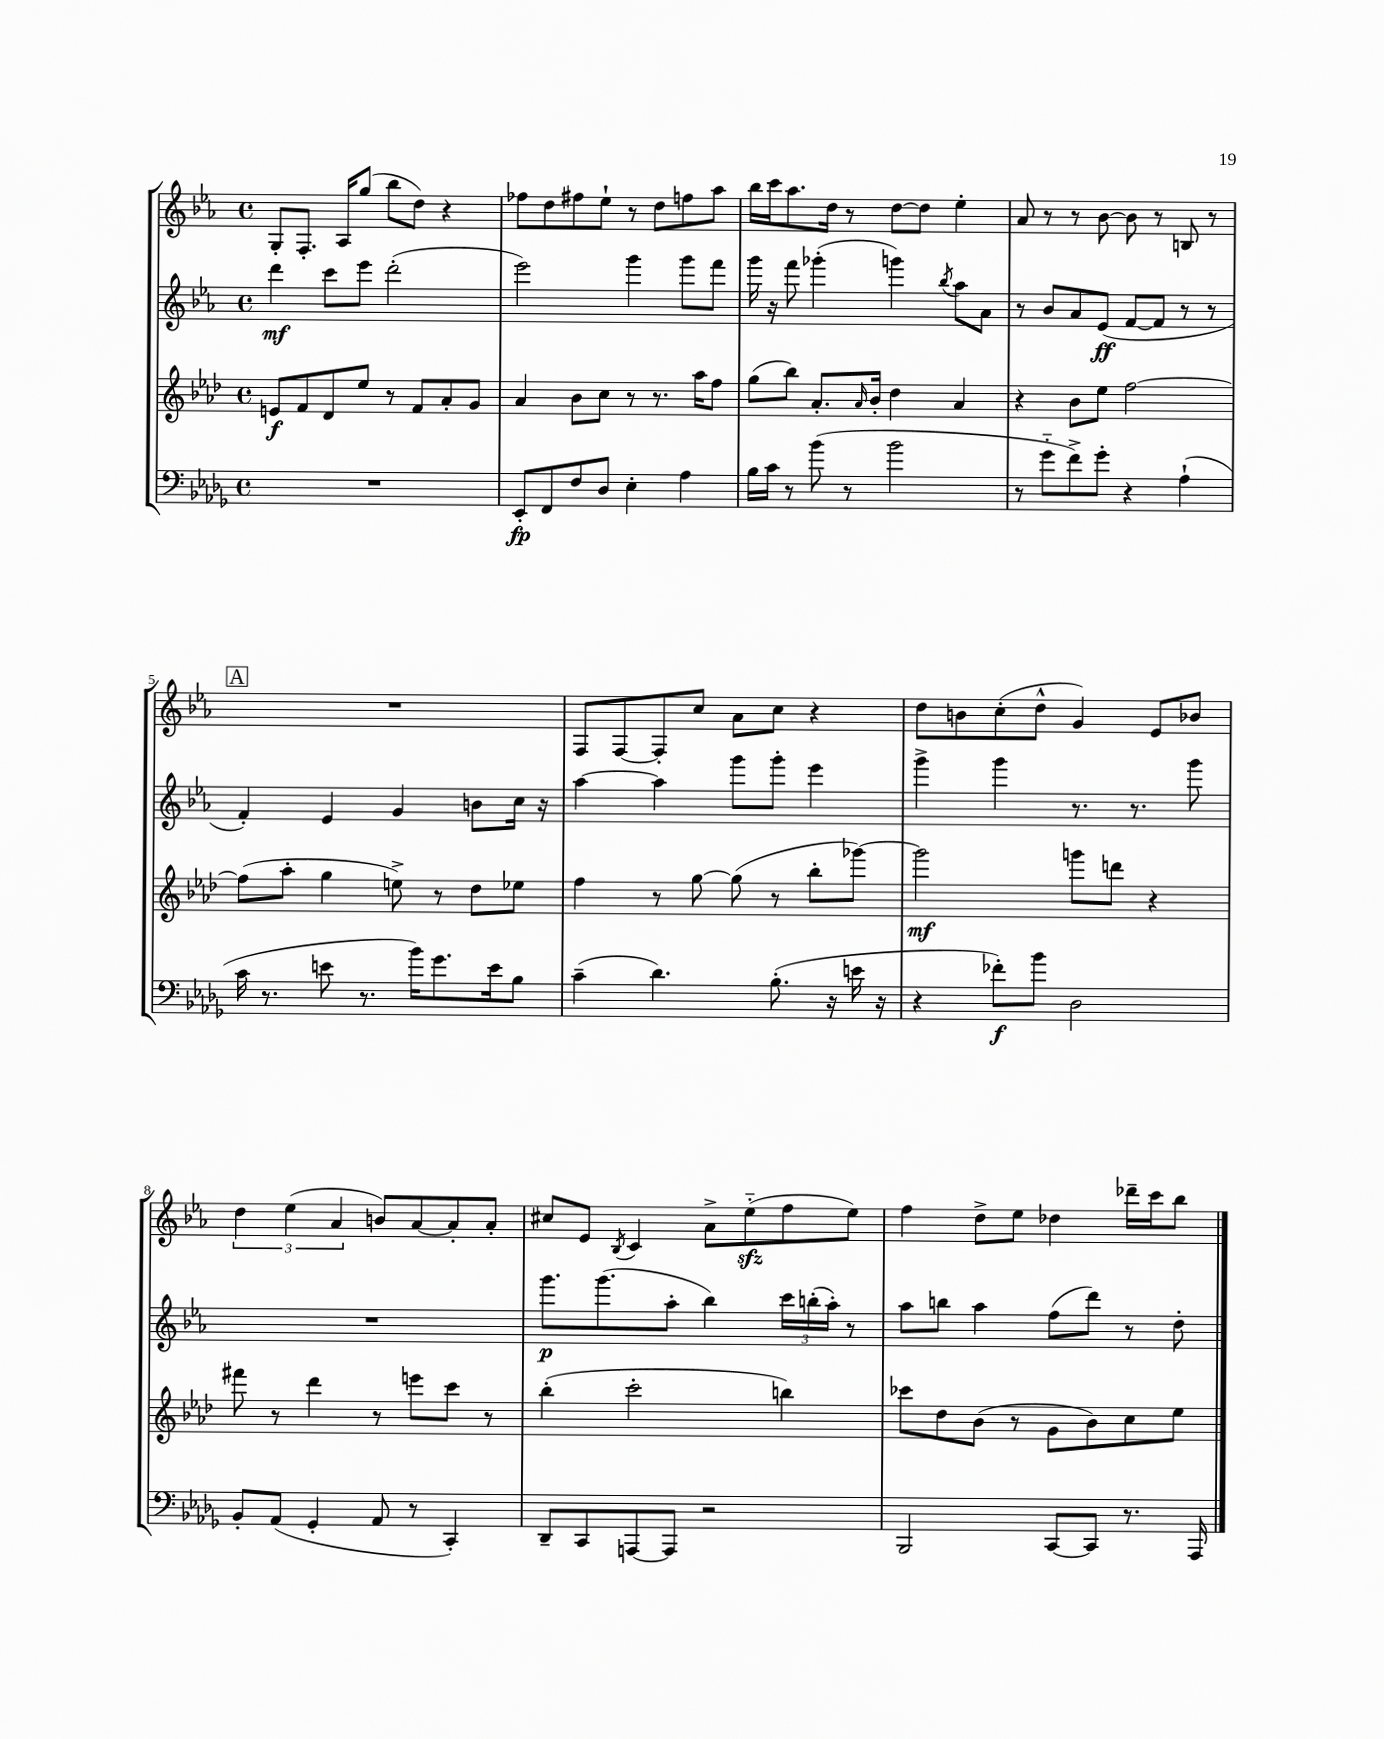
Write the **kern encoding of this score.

**kern	**kern	**kern	**kern
*staff4	*staff3	*staff2	*staff1
*clefF4	*clefG2	*clefG2	*clefG2
*k[b-e-a-d-g-]	*k[b-e-a-d-]	*k[b-e-a-]	*k[b-e-a-]
*M4/4	*M4/4	*M4/4	*M4/4
*met(c)	*met(c)	*met(c)	*met(c)
1r	8e/L	4ddd\	8G'/L
.	8f/	.	8.F'/J
.	8d-/	8ccc\L	.
.	.	.	16A-/LK
.	8ee-/J	8eee-\J	(8gg/J
.	8r	(2ddd'\	8bb-\L
.	8f/L	.	8dd\J)
.	8a-'/	.	4r
.	8g/J	.	.
=	=	=	=
8EE-'/L	4a-/	2eee-\)	8ff-\L
8FF/	.	.	8dd\
8F/	8b-\L	.	8ff#\
8D-/J	8cc\J	.	8ee-`\J
4E-'\	8r	4ggg\	8r
.	8.r	.	8dd\L
4A-\	.	8ggg\L	8ff\
.	16aa-\LK	.	.
.	8ff\J	8fff\J	8aa-\J
=	=	=	=
16B-\LL	(8gg\L	16ggg\	16bb-\LL
16c\JJ	.	16r	16ccc\J
8r	8bb-\J)	8fff\	8.aa-\
(8b-\	8.a-'/L	(4ggg-'\	.
.	.	.	16dd\Jk
8r	.	.	8r
.	16qqa-/	.	.
.	16b-'/Jk	.	.
2b-\	4dd-\	4ggg\)	[8dd\L
.	.	.	8dd\]J
.	.	8qbb-/	.
.	4a-/	8aa-\L	4ee-'\
.	.	8a-\J	.
=	=	=	=
8r	4r	8r	8a-/
8g-'~\L	.	8b-/L	8r
8f^\)	8b-\L	8a-/	8r
8g-'\J	8ee-\J	(8e-/J	[8b-\
4r	[2ff\	[8f/L	8b-\]
.	.	8f/]J	8r
(4A-`\	.	8r	8B/
.	.	8r	8r
=	=	=	=
16c\	(8ff\]L	4f'/)	1r
8.r	.	.	.
.	8aa-'\J	.	.
8e\	4gg\	4e-/	.
8.r	.	.	.
.	8ee^\)	4g/	.
16b-\LK)	.	.	.
8.g-\	8r	.	.
.	8dd-\L	8b\L	.
16e\k	.	.	.
8B-\J	8ee-\J	16cc\Jk	.
.	.	16r	.
=	=	=	=
(4c~\	4ff\	[4aa-\	8F/L
.	.	.	[8F/
4.d-\)	8r	4aa-\]	8F'/]
.	[8gg\	.	8cc/J
.	(8gg\]	8ggg\L	8a-\L
(8.B-'\	8r	8ggg'\J	8cc\J
.	8bb-'\L	4eee-\	4r
16r	.	.	.
16e\	[8ggg-\J)	.	.
16r	.	.	.
=	=	=	=
4r	2ggg-\]	4ggg^\	8dd\L
.	.	.	8b\
8f-'\L)	.	4ggg\	(8cc'\
8b-\J	.	.	8dd^^\J
2D-\	8ggg\L	8.r	4g/)
.	8ddd\J	.	.
.	.	8.r	.
.	4r	.	8e-/L
.	.	8ggg\	8b-/J
=	=	=	=
8BB-'/L	8fff#\	1r	6dd\
(8AA-/J	8r	.	.
.	.	.	(6ee-\
4GG-'/	4ddd-\	.	.
.	.	.	6a-/
8AA-/	8r	.	8b/L)
8r	8eee\L	.	[8a-/
4CC'/)	8ccc\J	.	8a-'/]
.	8r	.	8a-'/J
=	=	=	=
8DD-~/L	(4bb-'\	8.ggg\L	8cc#/L
8CC/	.	.	8e-/J
.	.	(8.ggg\	.
.	.	.	8qB-/
[8AAA/	2ccc'\	.	4c/
8AAA/]J	.	8aa-'\J	.
2r	.	4bb-\)	8a-^\L
.	.	.	(8ee-'~\
.	4bb\)	24ccc\LL	8ff\
.	.	(24bb'\	.
.	.	24aa-'\JJ)	.
.	.	8r	8ee-\J)
=	=	=	=
2BBB-/	8ccc-\L	8aa-\L	4ff\
.	8dd-\	8bb\J	.
.	(8b-\J	4aa-\	8dd^\L
.	8r	.	8ee-\J
[8CC/L	8g\L	(8ff\L	4dd-\
8CC/]J	8b-\)	8ddd\J)	.
8.r	8cc\	8r	16ddd-~\LL
.	.	.	16ccc\J
.	8ee-\J	8dd'\	8bb-\J
16AAA-/	.	.	.
==	==	==	==
*-	*-	*-	*-
